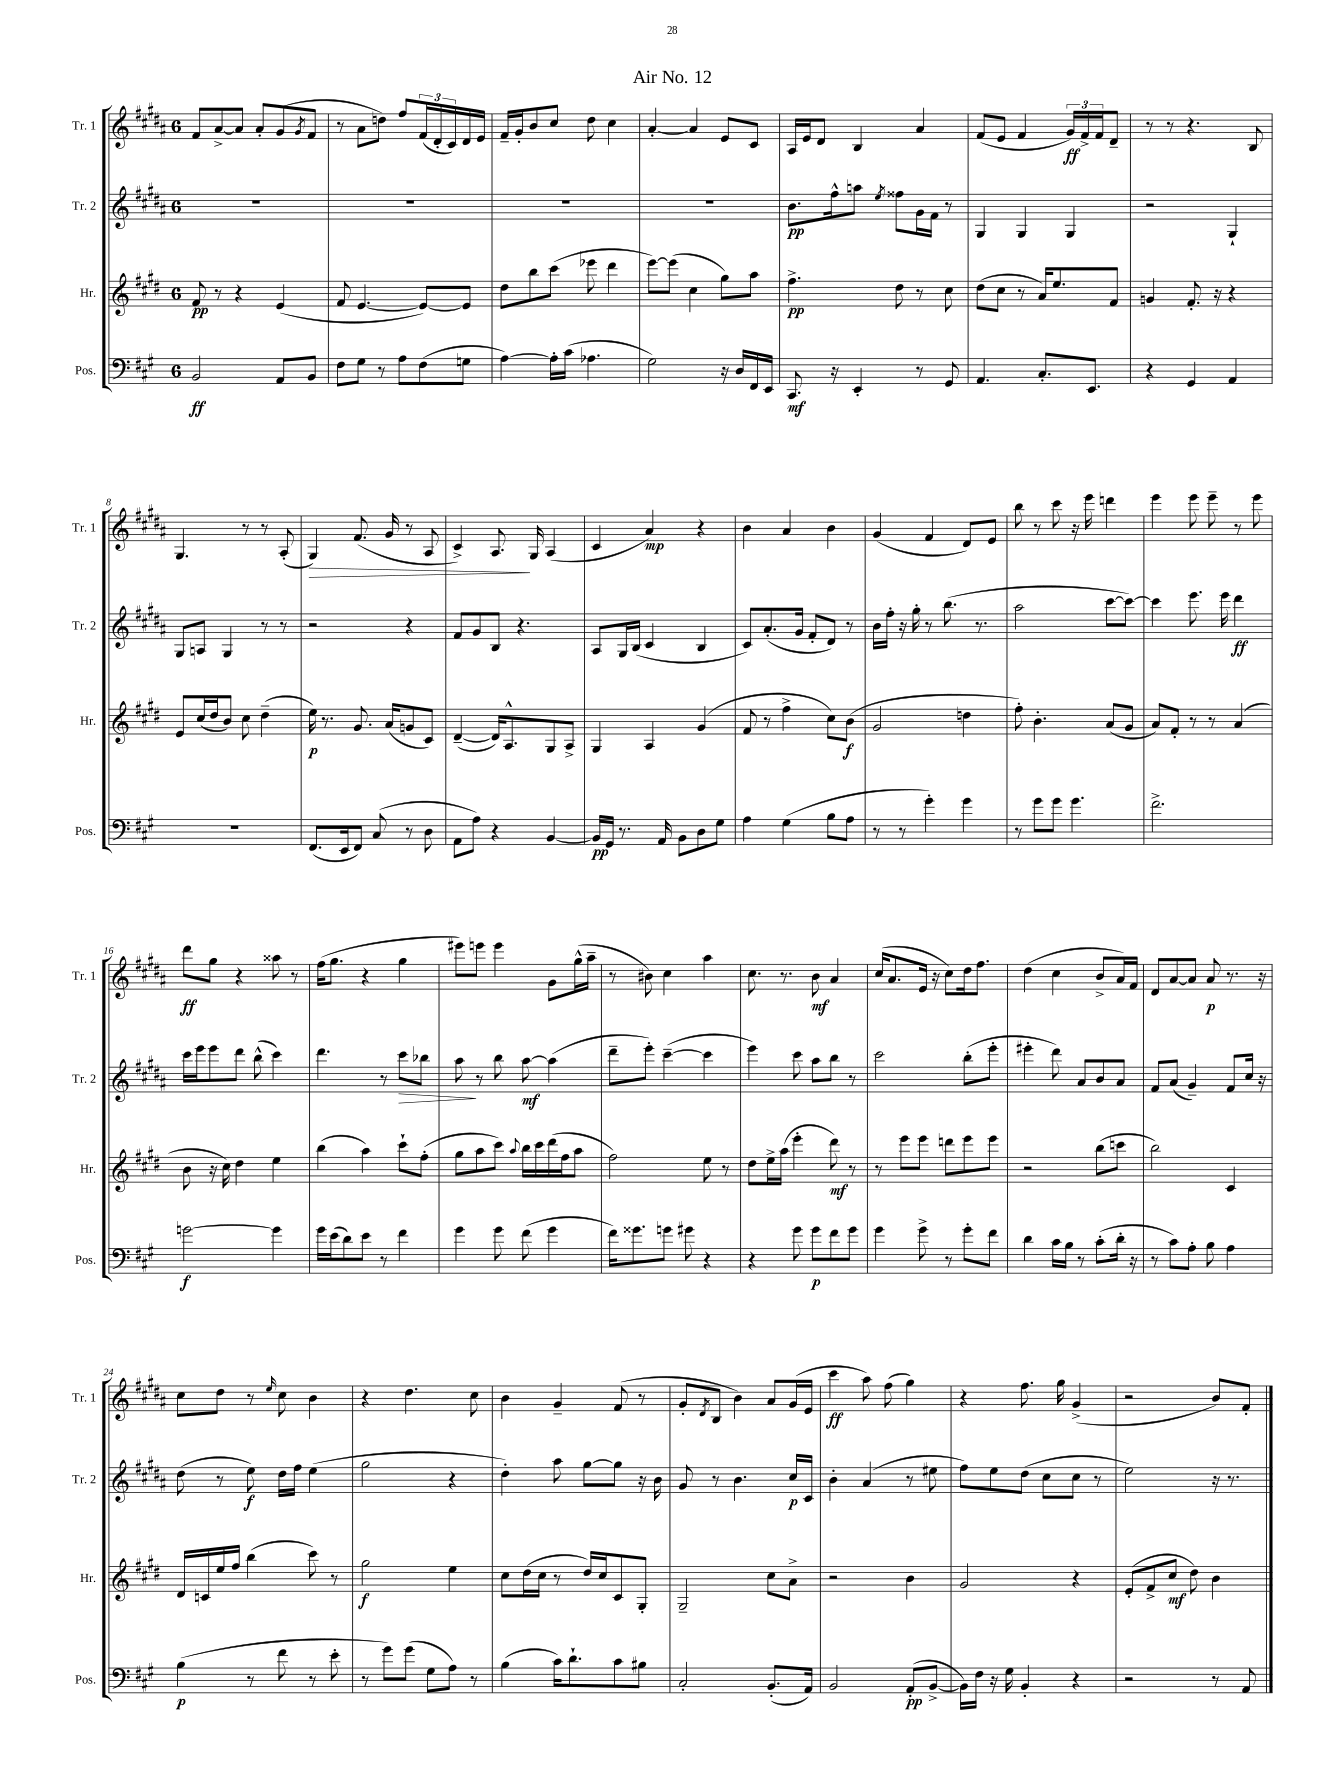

**kern	**kern	**kern	**kern
*staff4	*staff3	*staff2	*staff1
*clefF4	*clefG2	*clefG2	*clefG2
*k[f#c#g#]	*k[f#c#g#d#]	*k[f#c#g#d#a#]	*k[f#c#g#d#a#]
*M6/8	*M6/8	*M6/8	*M6/8
2BB	8f#	2.r	8f#
.	8r	.	[8a#^
.	4r	.	8a#]
.	.	.	8a#'
8AA	(4e	.	(8g#
.	.	.	8qg#
8BB	.	.	8f#
=	=	=	=
8F#	8f#	2.r	8r
8G#	[4.e	.	8a#
8r	.	.	8dd)
8A	.	.	8ff#
(8F#	8e_)	.	(24f#
.	.	.	24d#'
.	.	.	24c#)
8G	8e]	.	16d#
.	.	.	16e
=	=	=	=
[4A)	8dd#	2.r	16f#~
.	.	.	16g#'
.	8bb	.	8b
16A']	(8ccc#	.	8cc#
(16c#	.	.	.
4.A-	8eee-	.	8dd#
.	4ddd#	.	4cc#
=	=	=	=
2G#)	[8eee)	2.r	[4a#'
.	(8eee]	.	.
.	4cc#	.	4a#]
16r	8gg#)	.	8e
16D	.	.	.
16FF#	8aa	.	8c#
16EE	.	.	.
=	=	=	=
8.CC#	4.ff#^	8.b	16A#
.	.	.	16e
.	.	.	8d#
16r	.	16ff#^^	.
4EE'	.	8aa	4B
.	.	8qee	.
.	8dd#	8ff##	.
8r	8r	16g#	4a#
.	.	16f#	.
8GG#	8cc#	8r	.
=	=	=	=
4.AA	(8dd#	4G#	(8f#
.	8cc#	.	8e
.	8r	4G#	4f#
8.C#'	16a)	.	.
.	8.ee	.	.
.	.	4G#	24g#)
.	.	.	24f#^
8.EE	.	.	.
.	.	.	24f#
.	8f#	.	8d#~
=	=	=	=
4r	4g	2r	8r
.	.	.	8r
4GG#	8.f#'	.	4.r
.	16r	.	.
4AA	4r	4G#`	.
.	.	.	8B
=	=	=	=
2.r	8e	8G#	4.G#
.	(16cc#	8A	.
.	16dd#	.	.
.	8b)	4G#	.
.	8cc#	.	8r
.	(4dd#~	8r	8r
.	.	8r	(8A#'
=	=	=	=
(8.FF#	16ee)	2r	4G#)
.	8.r	.	.
16EE	.	.	.
8FF#)	8.g#	.	(8.f#
(8C#	.	.	.
.	(16a	.	16g#
8r	8g	4r	8r
8D	8c#)	.	8A#
=	=	=	=
8AA	([4d#~	8f#	4c#^)
8A)	.	8g#	.
4r	16d#])	8B	8.A#
.	8.A^^	.	.
.	.	4.r	.
.	.	.	16G#
[4BB	8G#	.	(4A#
.	8A^	.	.
=	=	=	=
16BB]	4G#	8A#	4c#
16GG#	.	.	.
8.r	.	16G#	.
.	.	(16B	.
.	4A	4c#	4a#)
16AA	.	.	.
8BB	.	.	.
8D	(4g#	4B	4r
8G#	.	.	.
=	=	=	=
4A	8f#	8c#)	4b
.	8r	(8.a#'	.
(4G#	4ff#^	.	4a#
.	.	16g#	.
.	.	8f#'	.
8B	8cc#)	8d#)	4b
8A	(8b	8r	.
=	=	=	=
8r	2g#	16b	(4g#
.	.	16ff#'	.
8r	.	16r	.
.	.	16gg#'	.
4g#')	.	8r	4f#
.	.	(8.bb	.
4g#	4dd	.	8d#)
.	.	8.r	.
.	.	.	8e
=	=	=	=
8r	8ff#')	2aa#	8bb
8g#	4.b'	.	8r
8g#	.	.	8ccc#
4.g#	.	.	16r
.	.	.	16eee
.	(8a	[8ccc#	4ddd
.	8g#	8ccc#_)	.
=	=	=	=
2.f#^	8a)	4ccc#]	4eee
.	8f#'	.	.
.	8r	8.eee	8eee
.	8r	.	8eee~
.	.	16eee	.
.	(4a	4ddd#	8r
.	.	.	8eee
=	=	=	=
[2g	8b	16ccc#	8ddd#
.	.	16eee	.
.	16r	8eee	8gg#
.	16cc#)	.	.
.	4dd#	8ddd#	4r
.	.	(8bb^^	.
4g]	4ee	4ccc#)	8aa##
.	.	.	8r
=	=	=	=
16g#	(4bb	4.ddd#	(16ff#
(16e	.	.	8.gg#
8d)	.	.	.
8e	4aa)	.	4r
8r	.	8r	.
4f#	8ccc#`	8ccc#	4gg#
.	(8ff#'	8bb-	.
=	=	=	=
4g#	8gg#	8aa#	8eee#)
.	8aa	8r	8eee
8g#	8ccc#)	8bb	4eee
.	8qqaa	.	.
(8f#	16bb	[8aa#	.
.	16ccc#	.	.
4g#	(16ddd#	(4aa#]	8g#
.	16ff#	.	.
.	8aa	.	(16gg#^^
.	.	.	16aa#~
=	=	=	=
16f#)	2ff#)	8ddd#~	8r
8.g##	.	.	.
.	.	8eee')	8b#)
8g	.	([4ccc#~	4cc#
8g#	.	.	.
4r	8ee	4ccc#]	4aa#
.	8r	.	.
=	=	=	=
4r	8dd#	4eee)	8.cc#
.	16ee^	.	.
.	(16aa	.	8.r
8g#	4eee'	8ccc#	.
8g#	.	8aa#	8b
8f#	8ddd#)	8bb	4a#
8g#	8r	8r	.
=	=	=	=
4g#	8r	2ccc#	(16cc#
.	.	.	8.a#
.	8eee	.	.
8g#^	8eee	.	16e
.	.	.	16r
8r	8ddd	.	8cc#)
8g#'	8eee	(8bb'	16dd#
.	.	.	8.ff#
8f#	8eee	8eee'	.
=	=	=	=
4d	2r	4eee#'	(4dd#
16c#	.	8ddd#)	4cc#
16B	.	.	.
8r	.	8a#	.
(8c#'	(8bb	8b	8b^
16d'	8ccc	8a#	16a#)
16r	.	.	16f#
=	=	=	=
8r	2bb)	8f#	8d#
8c#)	.	(8a#	[8a#
8A'	.	4g#~)	8a#]
8B	.	.	8a#
4A	4c#	8f#	8.r
.	.	16cc#	.
.	.	16r	16r
=	=	=	=
(4B	16d#	(8dd#	8cc#
.	16c	.	.
.	16ee	8r	8dd#
.	16ff#	.	.
8r	(4bb	8ee)	8r
.	.	.	16qqee
8f#	.	16dd#	8cc#
.	.	16ff#	.
8r	8ccc#)	(4ee	4b
8e'	8r	.	.
=	=	=	=
8r	2gg#	2gg#	4r
8g#)	.	.	.
(8g#	.	.	4.dd#
8G#	.	.	.
8A)	4ee	4r	.
8r	.	.	8cc#
=	=	=	=
(4B	8cc#	4dd#')	4b
.	(16dd#	.	.
.	16cc#	.	.
16c#)	8r	8aa#	4g#~
8.d`	.	.	.
.	16dd#)	[8gg#	.
.	16cc#	.	.
8c#	8c#	8gg#]	(8f#
8B#	8G#'	16r	8r
.	.	16b	.
=	=	=	=
2C#'	2G#~	8g#	8g#'
.	.	.	8qd#
.	.	8r	8B
.	.	4.b	4b)
(8.BB'	8cc#	.	8a#
.	8a^	16cc#	(16g#
16AA)	.	16c#	16e
=	=	=	=
2BB	2r	4b'	4ccc#
.	.	(4a#	8aa#)
.	.	.	(8ff#
(8AA'	4b	8r	4gg#)
[8BB^	.	8ee#	.
=	=	=	=
16BB])	2g#	8ff#)	4r
16F#	.	.	.
16r	.	8ee	.
16G#	.	.	.
4BB'	.	(8dd#	8.ff#
.	.	8cc#	.
.	.	.	16gg#
4r	4r	8cc#	(4g#^
.	.	8r	.
=	=	=	=
2r	(8e'	2ee)	2r
.	8f#^	.	.
.	8cc#	.	.
.	8dd#)	.	.
8r	4b	16r	8b)
.	.	8.r	.
8AA	.	.	8f#'
==	==	==	==
*-	*-	*-	*-
